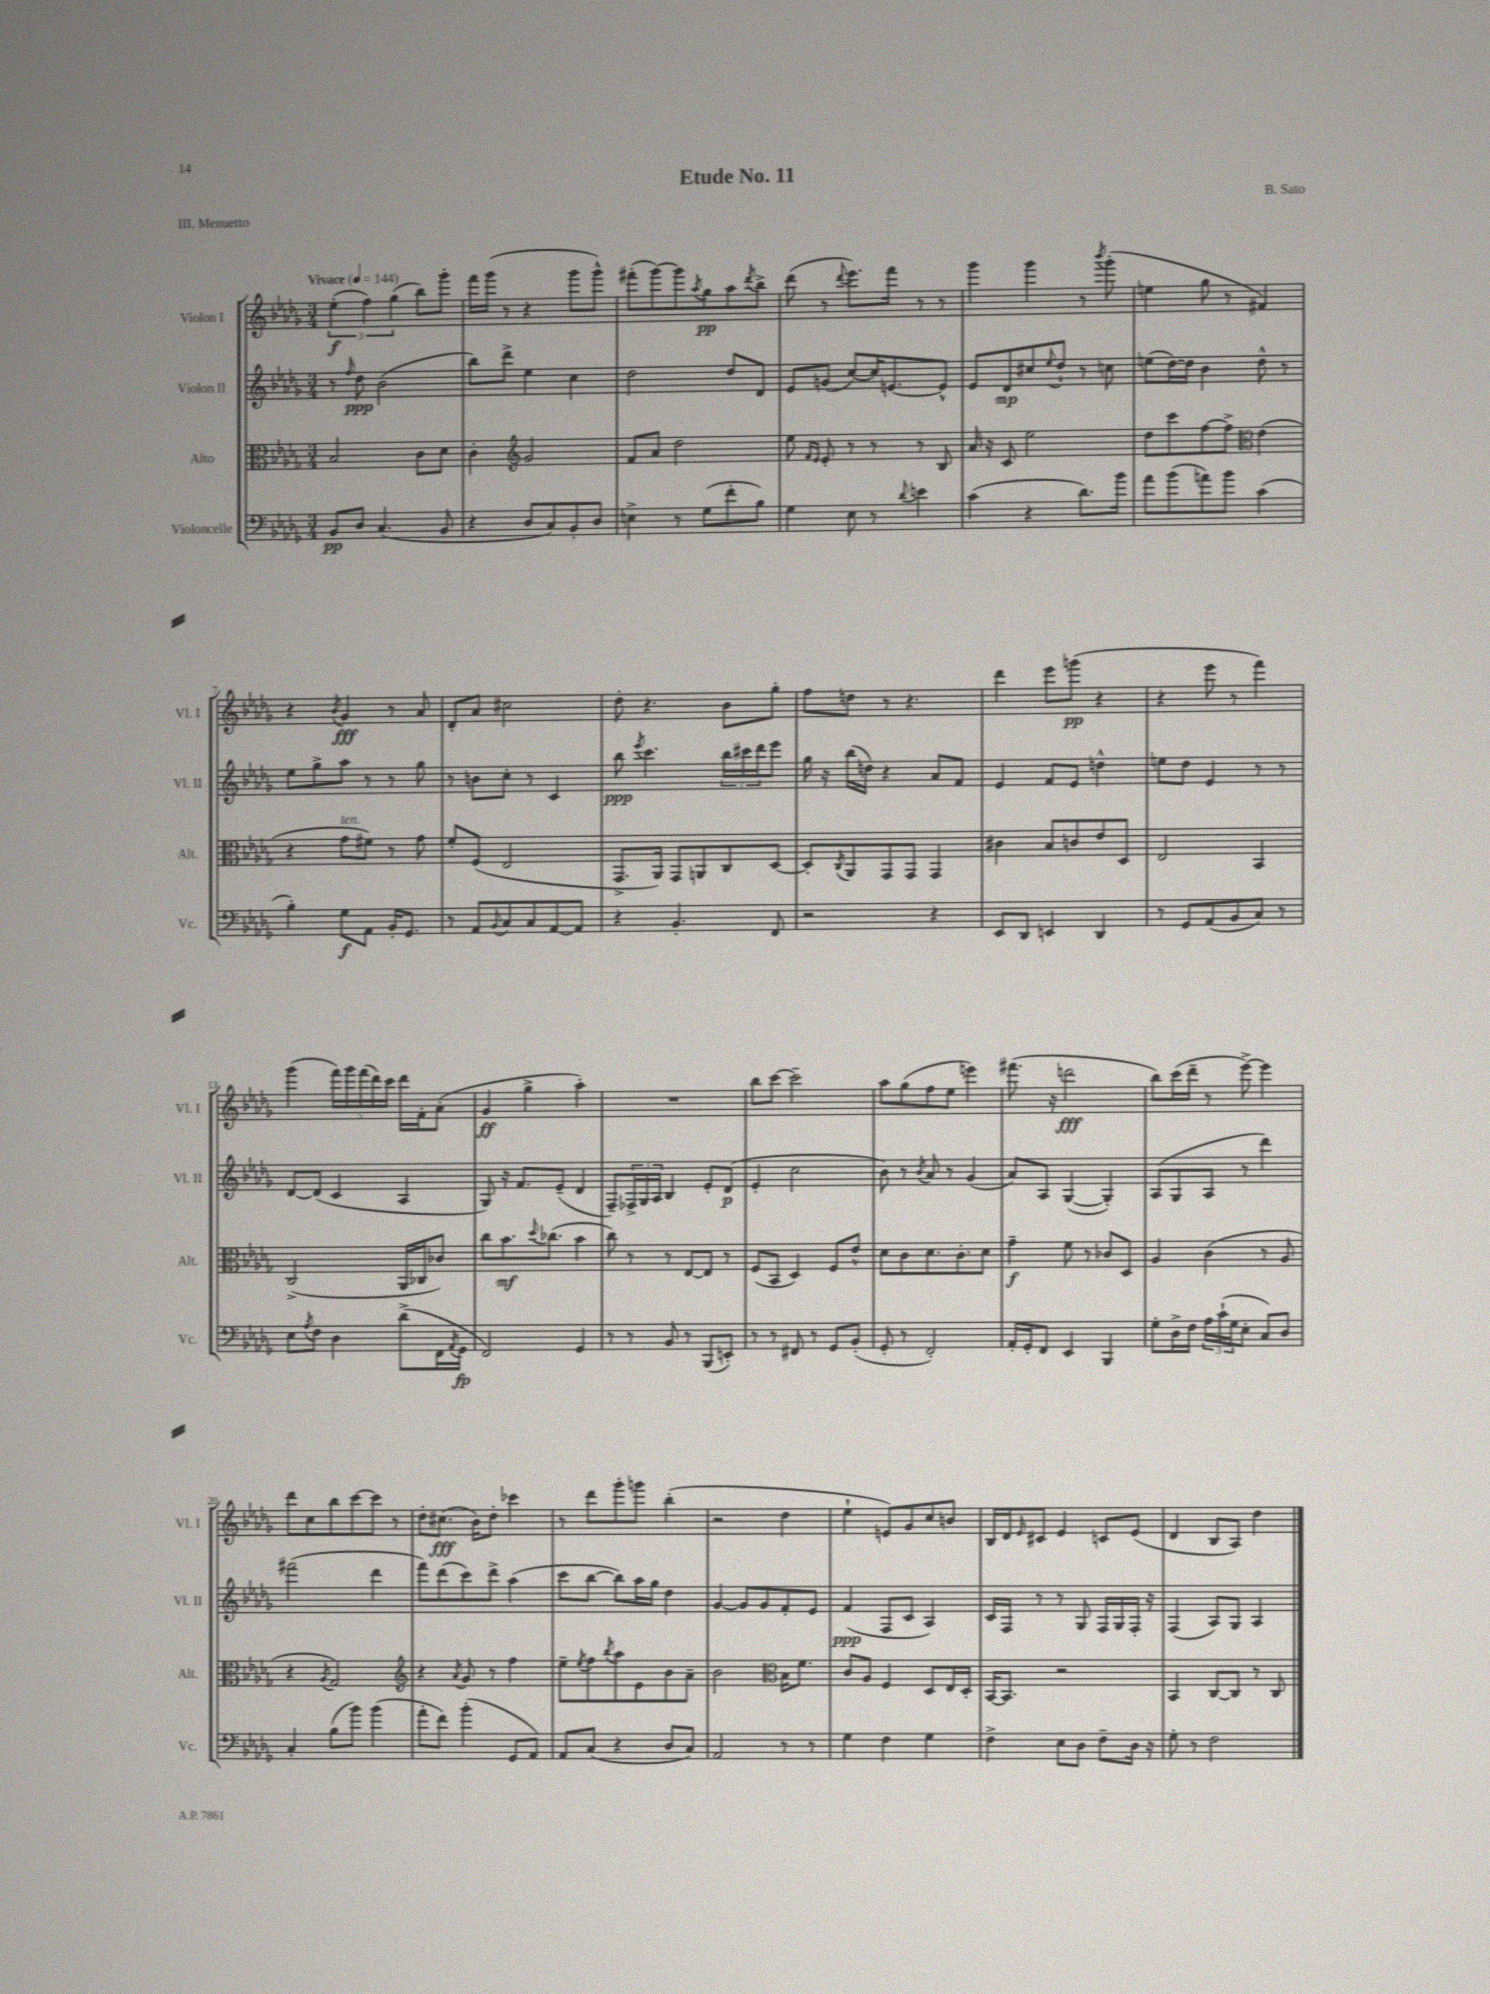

**kern	**kern	**kern	**kern
*staff4	*staff3	*staff2	*staff1
*clefF4	*clefC3	*clefG2	*clefG2
*k[b-e-a-d-g-]	*k[b-e-a-d-g-]	*k[b-e-a-d-g-]	*k[b-e-a-d-g-]
*M3/4	*M3/4	*M3/4	*M3/4
*MM144	*MM144	*MM144	*MM144
8BB-	2B-	8r	(6ee-'
.	.	16qqff	.
8D-	.	8dd-	.
.	.	.	6ff)
(4.C	.	(2b-	.
.	.	.	(6gg-
.	8c	.	8bb-)
8BB-	8d-	.	8ggg-'
=	=	=	=
4r	4c'	8bb-)	16fff
.	.	.	(16ggg-
.	.	8ddd-^	8r
*	*clefG2	*	*
8D-	2g-	4ee-	4r
8C)	.	.	.
8BB-'	.	4cc	8ggg-
8D-	.	.	8ggg-^^)
=	=	=	=
4E^	8f	2dd-	(8fff#'
.	8a-	.	[8ggg-)
8r	2dd-	.	8ggg-]
.	.	.	8qaa-
(8G-	.	.	8gg-
8f'	.	8dd-	8aa-
.	.	.	8qddd-
8B-)	.	8d-	8bb-^
=	=	=	=
4G-	8ee-	8e-	(8ddd-
.	16qqf	.	.
.	16qqe-	.	.
.	8e-'	(8g	8r
.	.	.	8qqddd-
8E-	8r	[8cc)	8.eee-)
8r	8r	16cc]	.
.	.	[8.e	16fff
8qqd-	.	.	.
4e	8r	.	8r
.	8B-	8e^^]	8r
=	=	=	=
(4c	16a-	8e-	4ggg-
.	16r	.	.
.	8c	8d-	.
4r	2ee-	8cc#	4ggg-
.	.	8qqee-	.
.	.	8dd-`	.
8.d-)	.	8r	8r
.	.	.	8qbbb-
.	.	8cc	(8ggg-'
16b-	.	.	.
=	=	=	=
8a-	8dd-	(8ee	4ee
(8b-	8ccc	[16dd-)	.
.	.	16dd-]	.
8a)	[8ff	4b-	8gg-
8b-	8ff^]	.	8r
*	*clefC3	*	*
(4c	(4e-	8dd-^^	4f#)
.	.	8r	.
=	=	=	=
4B-')	4r	8ee-	4r
.	.	8gg-^	.
.	.	.	8qb-
8G-	8g-	8aa-	4g-
8AA-	8f#)	8r	.
16BB-'	8r	8r	8r
8.GG-	.	.	.
.	8g-	8gg-	8a-
=	=	=	=
8r	8f'	8r	8d-'
8AA-	(8F	8b	8a-
8qqBB-	.	.	.
8C	2E-	8cc'	2cc#
8C	.	8r	.
[8AA-	.	4c	.
8AA-]	.	.	.
=	=	=	=
4r	8.GG-^	8bb-	8dd-'
.	.	8qeee-	.
.	.	4.ccc	4.r
.	16AA-)	.	.
4.BB-'	8GG-	.	.
.	8AA	.	.
.	8C	24bb-	8b-
.	.	24ccc#	.
.	.	24ddd-	.
8FF	[8D-	8eee-	8gg-'
=	=	=	=
2r	8D-']	16gg-	8ff
.	.	16r	.
.	8qC	.	.
.	8AA-	(16bb-	8dd
.	.	16dd)	.
.	8GG-	4r	8r
.	8GG-	.	4.r
4r	4GG-	8a-	.
.	.	8f	.
=	=	=	=
8EE-	4c#	4e-	4ddd-
8DD-	.	.	.
4EE	8B-	8f	8eee-
.	8c	8e-	(8ggg
4DD-	8e-	4dd^^	4r
.	8D-	.	.
=	=	=	=
8r	2E-	8ee	4r
8GG-	.	8dd-	.
(8AA-	.	4e-	8eee-
8BB-	.	.	8r
8C)	4BB-	8r	4fff)
8r	.	8r	.
=	=	=	=
8E-	(2C^	[8d-	(4ggg-
8qA-	.	.	.
8F	.	(8d-]	.
4D-	.	4c	20fff)
.	.	.	20ggg-
.	.	.	(20fff
.	.	.	20ddd-)
.	.	.	20ccc
(8d-^	16AA-	4A-	16ddd-
.	16C-	.	16f'
16FF	8c-)	.	(8a-'
8qAA-	.	.	.
16GG-	.	.	.
=	=	=	=
2FF)	8cc	8G-)	4g-
.	8.b-	16r	.
.	.	8.f	.
.	.	.	4gg-^
.	8qqdd-	.	.
.	(8.cc-	.	.
.	.	(8e-~	.
4GG-	4b-	4d-	4aa-')
=	=	=	=
8r	8cc)	8F~)	2.r
8r	8r	24F-^	.
.	.	24G-	.
.	.	24A-	.
8BB-	8r	4B-	.
8r	[8E-	.	.
(8BBB-	8E-]	8e-'	.
8EE')	8r	(8d-	.
=	=	=	=
8r	(8F	4e-'	8bb-
8r	8BB-	.	[8ccc
8FF#	4D-)	2cc	2ccc~]
8r	.	.	.
8GG-	8F	.	.
(8BB-'	8e-^^	.	.
=	=	=	=
8GG-'	8d-	8b-)	8aa-
8r	8c	8r	(8gg-
.	.	8qb-	.
2FF')	8.d-	8a-	8ff
.	.	8r	8ee-
.	8.c'	.	.
.	.	(4g-	4eee)
.	8d-	.	.
=	=	=	=
16AA-'	4g-~	8a-)	(8.fff#
16GG-'	.	.	.
8FF	.	8A-	.
.	.	.	16r
4EE-	8f	([4G-	2ddd
.	8r	.	.
4BBB-	8c-	4G-'])	.
.	8D-	.	.
=	=	=	=
8G-'	4A-	(8A-	8bb-)
16D-^	.	8G-	(16ccc
16F	.	.	16ddd-~
24A-	(4c	8A-	8r
(24c`	.	.	.
24G-	.	.	.
8E-'	.	8r	[8eee-^)
8C)	8r	4ddd-)	4eee-]
8D-	8A-	.	.
=	=	=	=
4C'	4r	(2fff#	8ddd-
.	.	.	8cc
.	8qA-	.	.
(8B-	2G-)	.	8bb-
8b-)	.	.	[8ccc
(4b-	.	4ddd-	8ccc]
.	.	.	8r
=	=	=	=
*	*clefG2	*	*
8a-'	4r	8fff)	8dd-'
8f)	.	(8ddd-	(8.cc#
.	8qa-	.	.
(4b-'	8g-	8ccc)	.
.	.	.	16b-)
.	8r	8ddd-^	8dd-'
8GG-	4ff	(4aa-	4ccc-
8AA-)	.	.	.
=	=	=	=
8AA-	8ee-~	8ccc	8r
.	8qee-	.	.
(8C	8ff	[8bb-	8ddd-
.	8qbb-	.	.
4r	8aa-	8bb-])	8ggg-'
.	8e-	16aa-	8ggg
.	.	16gg-	.
8D-	8b-	4dd-	(4bb-'
8C)	8a-~	.	.
=	=	=	=
2AA-	2b-	[4g-	2r
.	.	8g-]	.
.	.	8g-	.
*	*clefC3	*	*
8r	16B-	8f'	4dd-
.	8.f	.	.
8r	.	8e-	.
=	=	=	=
4G-	8c	(4f	4ee-`
.	8A-	.	.
4F	4F	8F	8e)
.	.	8c	8g-
4G-	8D-	4A-)	8cc
.	16E-	.	8b
.	16D-'	.	.
=	=	=	=
4F^	[16BB-	16c	16B-
.	8.BB-]	16F	16d-
.	.	.	16qqe-
.	.	8r	8c#
8E-	2r	8r	4e-
8D-	.	8G-	.
8F~	.	16F	8c
.	.	16G-	.
16D-	.	16F'	(8e-
16r	.	16r	.
=	=	=	=
8G-'	4BB-	(4F	4d-
8r	.	.	.
2F	[8C	8A-)	8B-
.	8C]	8G-	8A-)
.	8r	4A-	4dd-
.	8C	.	.
==	==	==	==
*-	*-	*-	*-
